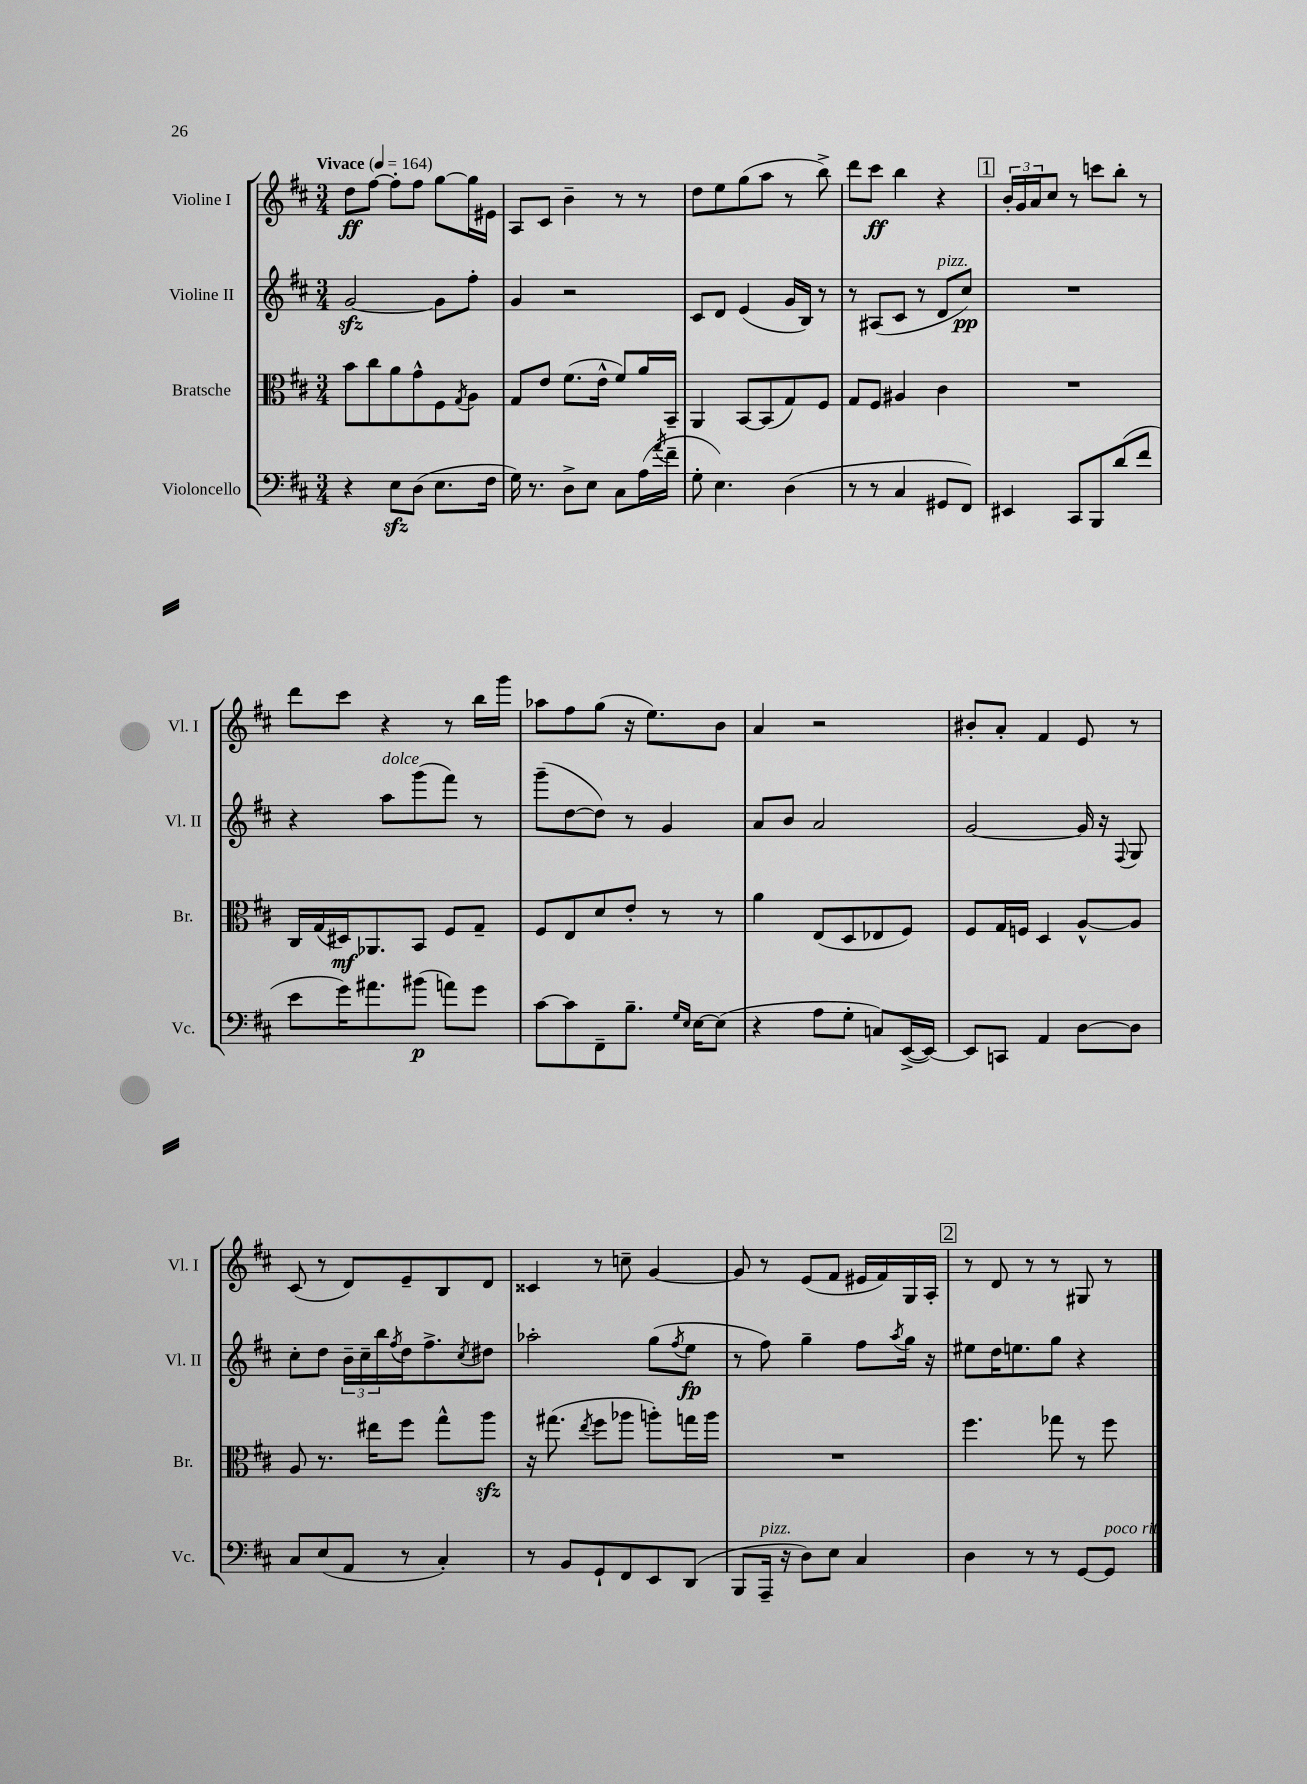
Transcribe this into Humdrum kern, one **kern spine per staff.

**kern	**kern	**kern	**kern
*staff4	*staff3	*staff2	*staff1
*clefF4	*clefC3	*clefG2	*clefG2
*k[f#c#]	*k[f#c#]	*k[f#c#]	*k[f#c#]
*M3/4	*M3/4	*M3/4	*M3/4
*MM164	*MM164	*MM164	*MM164
4r	8b	[2g	8dd
.	8cc#	.	[8ff#
8E	8a	.	8ff#']
(8D	8g^^	.	8ff#
8.E	8F#	8g]	[8gg
.	8qG	.	.
.	8A	8ff#'	16gg]
16F#	.	.	16e#
=	=	=	=
16G)	8G	4g	8A
8.r	.	.	.
.	8e	.	8c#
8D^	(8.f#	2r	4b~
8E	.	.	.
.	16e^^	.	.
8C#	8f#)	.	8r
(16A	16a	.	8r
8qa	.	.	.
16f#~	16BB~	.	.
=	=	=	=
8G'	4AA	8c#	8dd
4.E)	.	8d	8ee
.	[8BB	(4e	(8gg
.	(8BB]	.	8aa
(4D	8G)	16g	8r
.	.	16B)	.
.	8F#	8r	8bb^)
=	=	=	=
8r	8G	8r	8ddd
8r	8F#	(8A#	8ccc#
4C#	4A#	8c#	4bb
.	.	8r	.
8GG#	4c#	8d	4r
8FF#)	.	8cc#)	.
=	=	=	=
4EE#	2.r	2.r	24b'
.	.	.	24g
.	.	.	24a
.	.	.	8cc#
8CC#	.	.	8r
8BBB	.	.	8ccc
(8d	.	.	8bb'
8f#	.	.	8r
=	=	=	=
8e	16C#	4r	8ddd
.	(16G	.	.
16g)	16D#)	.	8ccc#
8.a#	8.AA-	.	.
.	.	8aa	4r
(8b#	8BB	(8ggg	.
8a)	8F#	8fff#)	8r
8g	8G~	8r	16bb
.	.	.	16ggg
=	=	=	=
[8c#	8F#	(8ggg~	8aa-
8c#]	8E	[8dd	8ff#
8FF#~	8d	8dd])	(8gg
8.B~	8e'	8r	16r
.	.	.	8.ee)
.	8r	4g	.
16qqG	.	.	.
16qqE	.	.	.
[16E	.	.	.
(8E]	8r	.	8b
=	=	=	=
4r	4a	8a	4a
.	.	8b	.
8A	(8E	2a	2r
8G'	8D	.	.
8C)	8E-	.	.
([16EE^	8F#)	.	.
16EE_)	.	.	.
=	=	=	=
8EE]	8F#	[2g	8b#'
8CC	16G	.	8a'
.	16F	.	.
4AA	4D	.	4f#
[8D	[8A^^	16g]	8e
.	.	16r	.
.	.	8qqF#	.
8D]	8A]	8G	8r
=	=	=	=
8C#	8A	8cc#'	(8c#
(8E	8.r	8dd	8r
8AA	.	24b~	8d)
.	.	24cc#~	.
.	16ee#	.	.
.	.	24bb	.
.	.	8qff#	.
8r	8ff#	16dd	8e~
.	.	8.ff#^	.
4C#')	8gg^^	.	8B
.	.	8qcc#	.
.	8aa	8dd#	8d
=	=	=	=
8r	16r	2aa-'	4c##
.	(8.gg#	.	.
8BB	.	.	.
.	8qee	.	.
8GG`	8ff#	.	8r
8FF#	8aa-	.	8cc~
8EE	8aa')	(8gg	[4g
.	.	8qff#	.
(8DD	16gg	8ee	.
.	16aa	.	.
=	=	=	=
8BBB	2.r	8r	8g]
16AAA~	.	8ff#)	8r
16r	.	.	.
8D)	.	4gg~	(8e
8E	.	.	8f#
4C#	.	8ff#	16e#
.	.	.	16f#)
.	.	8qaa	.
.	.	16gg	16G
.	.	16r	16A'
=	=	=	=
4D	4.ff#	8ee#	8r
.	.	16dd	8d
.	.	8.ee	.
8r	.	.	8r
8r	8gg-	8gg	8r
[8GG	8r	4r	8G#
8GG]	8ff#	.	8r
==	==	==	==
*-	*-	*-	*-
